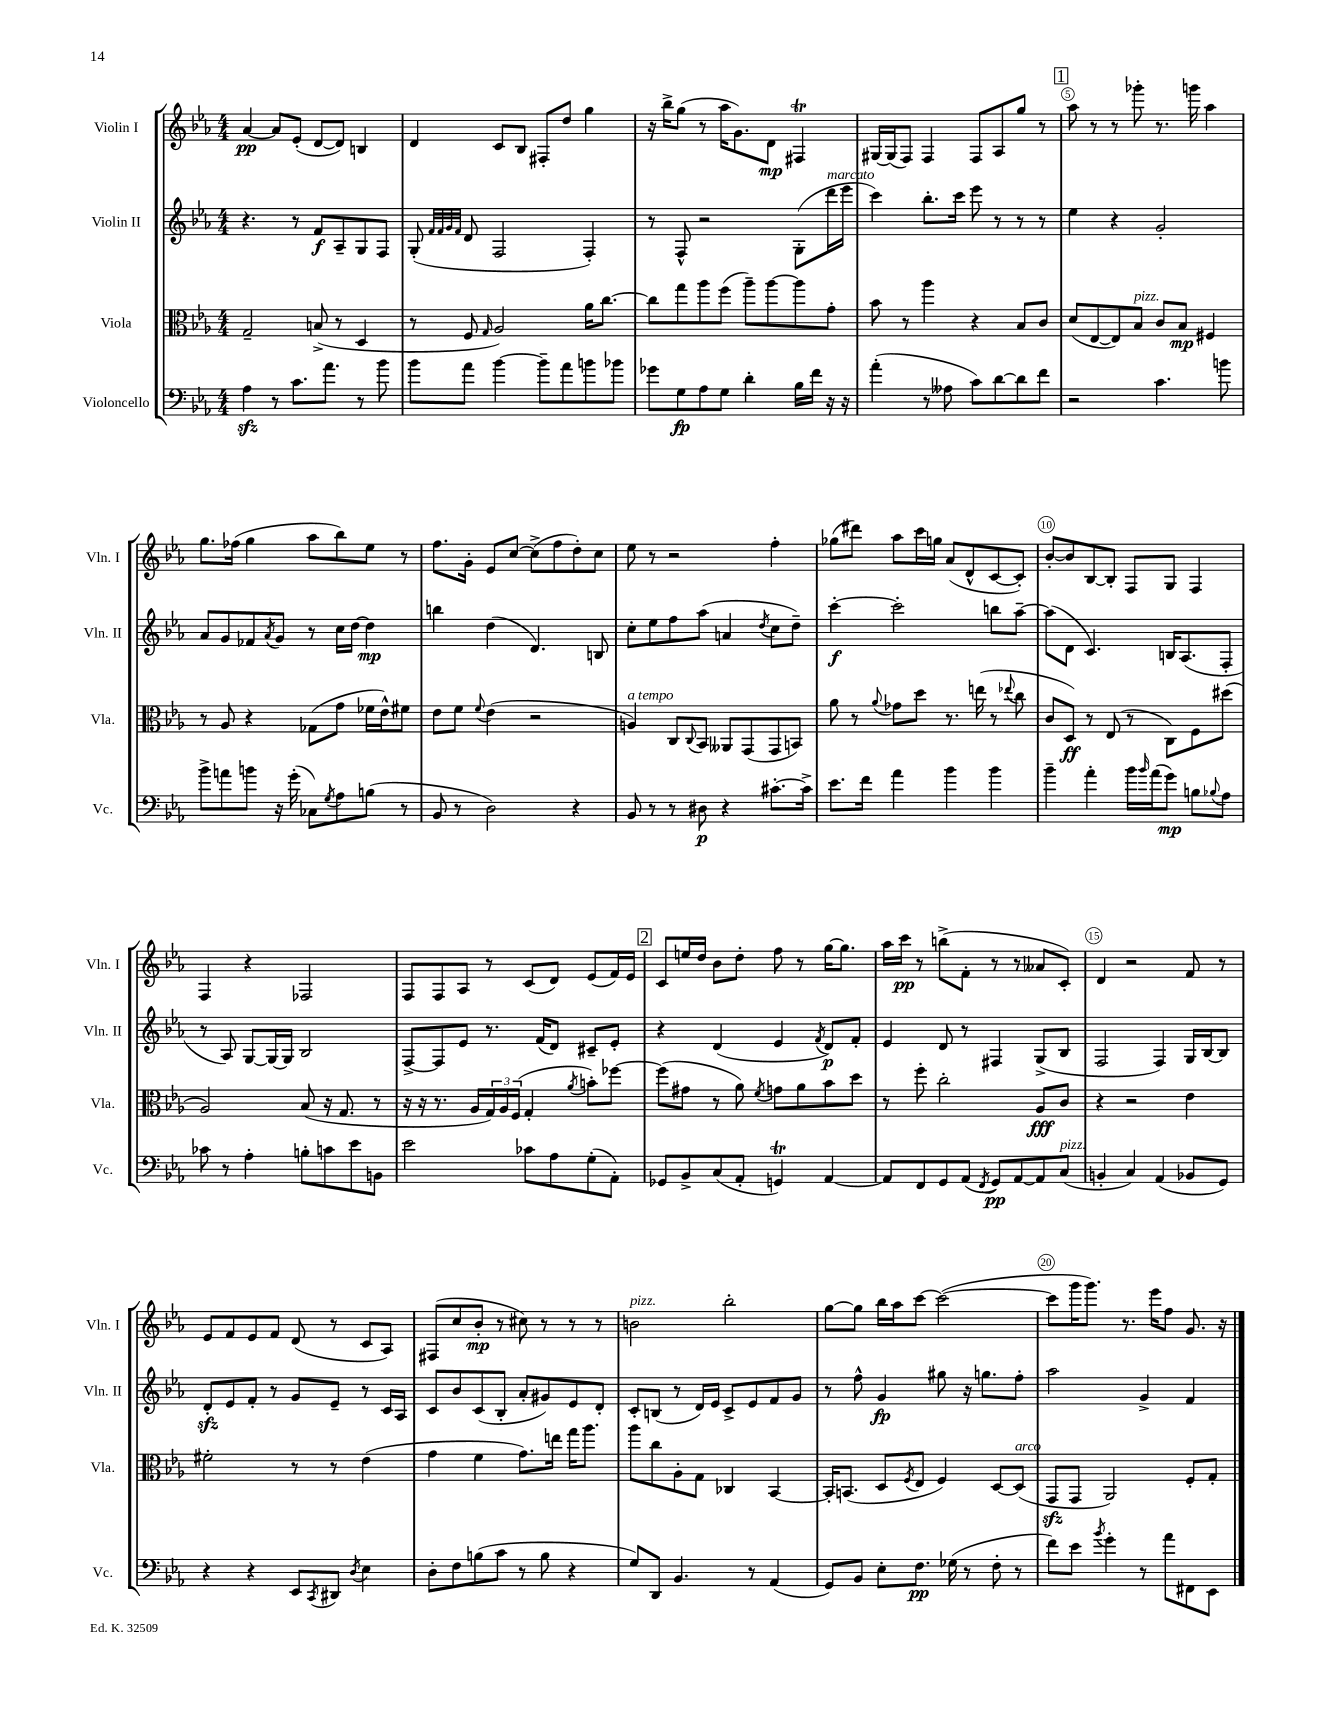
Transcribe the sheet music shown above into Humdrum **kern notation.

**kern	**kern	**kern	**kern
*staff4	*staff3	*staff2	*staff1
*clefF4	*clefC3	*clefG2	*clefG2
*k[b-e-a-]	*k[b-e-a-]	*k[b-e-a-]	*k[b-e-a-]
*M4/4	*M4/4	*M4/4	*M4/4
4A-	2G~	4.r	[4a-
8r	.	.	8a-]
8.c	.	8r	(8e-'
.	(8B^	8f	[8d
8.a-	.	.	.
.	8r	8A-~	8d])
8r	4D	8G	4B
8b-	.	8F	.
=	=	=	=
8b-	8r	(8G'	4d
.	.	32qqf	.
.	.	32qqf	.
.	.	32qqg	.
.	.	32qqf	.
8a-	8F	8d	.
.	16qqG	.	.
[4b-	2A-)	2F	8c
.	.	.	8B-
8b-~]	.	.	8F#'
8a-	.	.	8dd
8b	16a-	4F')	4gg
.	[8.cc	.	.
8b-	.	.	.
=	=	=	=
8g-	8cc]	8r	16r
.	.	.	16bb-^
8G	8gg	8F^^	(8gg
8A-	8aa-	2r	8r
8G	(8ff	.	16aa-
.	.	.	8.g)
4d'	8aa-~)	.	.
.	[8aa-	.	8d
16B-	8aa-]	(8G'	4F#
16f	.	.	.
16r	8g'	16ddd	.
16r	.	16eee-	.
=	=	=	=
(4a-'	8b-	4ccc)	[16G#
.	.	.	(16G#]
.	8r	.	8F)
8r	4aa-	8.bb-'	4F
8A--	.	.	.
.	.	16ccc	.
8c)	4r	8eee-	8F
[8d	.	8r	8A-
8d]	8B-	8r	8gg
8f	8c	8r	8r
=	=	=	=
2r	(8d	4ee-	8aa-
.	[8E-	.	8r
.	8E-])	4r	8r
.	8B-	.	8ggg-'
4.c	8c	2g'	8.r
.	8B-	.	.
.	.	.	16ggg
.	4F#	.	4aa-
8b	.	.	.
=	=	=	=
8b-^	8r	8a-	8.gg
8a	8A-	8g	.
.	.	.	(16ff-
8b	4r	8f-	4gg
.	.	8qa-	.
16r	.	8g	.
(16g'	.	.	.
8C-)	(8G-	8r	8aa-
8qG	.	.	.
8A-	8g	16cc	8bb-)
.	.	[16dd	.
(8B	16f-	4dd]	8ee-
.	16e-^^)	.	.
8r	8f#	.	8r
=	=	=	=
8BB-	8e-	4bb	8.ff
8r	8f	.	.
.	.	.	16g'
.	8qqf	.	.
2D)	(4e-	(4dd	8e-
.	.	.	[8cc
.	2r	4.d)	(8cc^]
.	.	.	8ff
4r	.	.	8dd')
.	.	8B	8cc
=	=	=	=
8BB-	4A)	8cc'	8ee-
8r	.	8ee-	8r
8r	8C	8ff	2r
.	8qqC	.	.
8D#	8BB-	(8aa-	.
4r	8AA--	4a	.
.	(8GG	.	.
.	.	8qdd	.
[8.c#'	8GG	8cc	4ff'
.	8BB)	8dd~)	.
16c#^]	.	.	.
=	=	=	=
8.e-	8a-	[4ccc'	(8gg-
.	8r	.	8ddd#)
16f	.	.	.
.	8qqa-	.	.
4a-	8g-	2ccc']	8aa-
.	8dd	.	16ccc
.	.	.	16gg
4b-	8.r	.	(8a-
.	.	.	8d^^
.	(16ee	.	.
4b-	8r	8bb	[8c
.	8qqee-	.	.
.	8cc	[8aa-~	8c'])
=	=	=	=
4b-~	8c	(8aa-]	[8b-'
.	8D)	8d	8b-]
4a-'	8r	4.c)	[8B-
.	(8E-	.	8B-']
16b-	8r	.	8F
16qqb-	.	.	.
(16a-	.	.	.
8g)	8C)	16B	8G
.	.	(8.A-	.
8B	8F	.	4F
8qqB-	.	.	.
8A-	(8dd#	8F'	.
=	=	=	=
8c-	2A-)	8r	4F
8r	.	8A-)	.
4A-'	.	[8G	4r
.	.	16G_	.
.	.	16G]	.
8B'	(8B-	2B-	2F-
8c	16r	.	.
.	8.G	.	.
8e-	.	.	.
8BB	8r	.	.
=	=	=	=
2e-	16r	[8F^	8F
.	16r	.	.
.	8.r	8F]	8F
.	.	8e-	8A-
.	16A-	.	.
.	24G)	8.r	8r
.	24A-	.	.
.	(24F	.	.
8c-	4G'	.	(8c
.	.	(16f	.
8A-	.	8d)	8d)
.	8qa-	.	.
(8G'	8b')	8c#~	(8e-
8AA-')	[8ff-	8e-'	16f)
.	.	.	16e-
=	=	=	=
8GG-	(8ff-]	4r	8c
8BB-^	8g#	.	16ee
.	.	.	16dd
(8C	8r	(4d	8b-
8AA-'	8a-)	.	8dd'
.	8qf	.	.
4GG)	8g	4e-	8ff
.	8a-	.	8r
.	.	8qf	.
[4AA-	8b-	8d)	[16gg
.	.	.	8.gg]
.	8dd	8f'	.
=	=	=	=
8AA-]	8r	4e-	16aa-
.	.	.	16ccc
8FF	8ff'	.	8r
8GG	2cc'	8d	(8bb^
(8AA-	.	8r	8f'
8qFF	.	.	.
8GG)	.	4F#	8r
[8AA-	.	.	8r
8AA-]	8A-	(8G^	8a--
(8C	8c	8B-	8c')
=	=	=	=
4BB'	4r	2F	4d
4C)	2r	.	2r
(4AA-	.	4F)	.
8BB-	4e-	16G	8f
.	.	[16B-	.
8GG)	.	8B-]	8r
=	=	=	=
4r	2f#'	8d'	8e-
.	.	8e-	8f
4r	.	8f'	8e-
.	.	8r	8f
8EE-	8r	8g	(8d
8qCC	.	.	.
8DD#	8r	8e-~	8r
8qD	.	.	.
4E-	(4e-	8r	8c
.	.	16c	8A-)
.	.	16A-	.
=	=	=	=
8D'	4g	8c	(8F#
8F	.	8b-	8cc
(8B	4f	(8c	8b-'
8c	.	8B-'	8r
8r	8.g)	8a-'	8cc#)
8B	.	8g#)	8r
.	16ee	.	.
4r	16gg	8e-	8r
.	8.aa-	.	.
.	.	8d'	8r
=	=	=	=
8G)	8aa-	8c'	2b
8DD	8cc	(8B	.
4.BB-	8A-'	8r	.
.	8G	16d)	.
.	.	16e-	.
.	4C-	8c^	2bb-'
8r	.	8e-	.
(4AA-	[4BB-	8f	.
.	.	8g	.
=	=	=	=
8GG)	16BB-']	8r	[8gg
.	(8.BB	.	.
8BB-	.	8ff^^	8gg]
8E-'	8D	4g	16bb-
.	.	.	16aa-
.	8qF	.	.
8.F	8E-	.	[8ccc
.	4F)	8gg#	(2ccc_
(16G-	.	.	.
8r	.	16r	.
.	.	8.gg	.
8F'	[8D	.	.
8r	(8D]	8ff'	.
=	=	=	=
8f)	8GG	2aa-	8ccc]
8e-	8GG	.	16ggg
.	.	.	8.ggg)
8qb-	.	.	.
4g'	2AA-)	.	.
.	.	.	8.r
8r	.	4g^	.
.	.	.	16eee-
8a-	.	.	8ff
8FF#	8F'	4f	8.g
8EE-	8G'	.	.
.	.	.	16r
==	==	==	==
*-	*-	*-	*-
